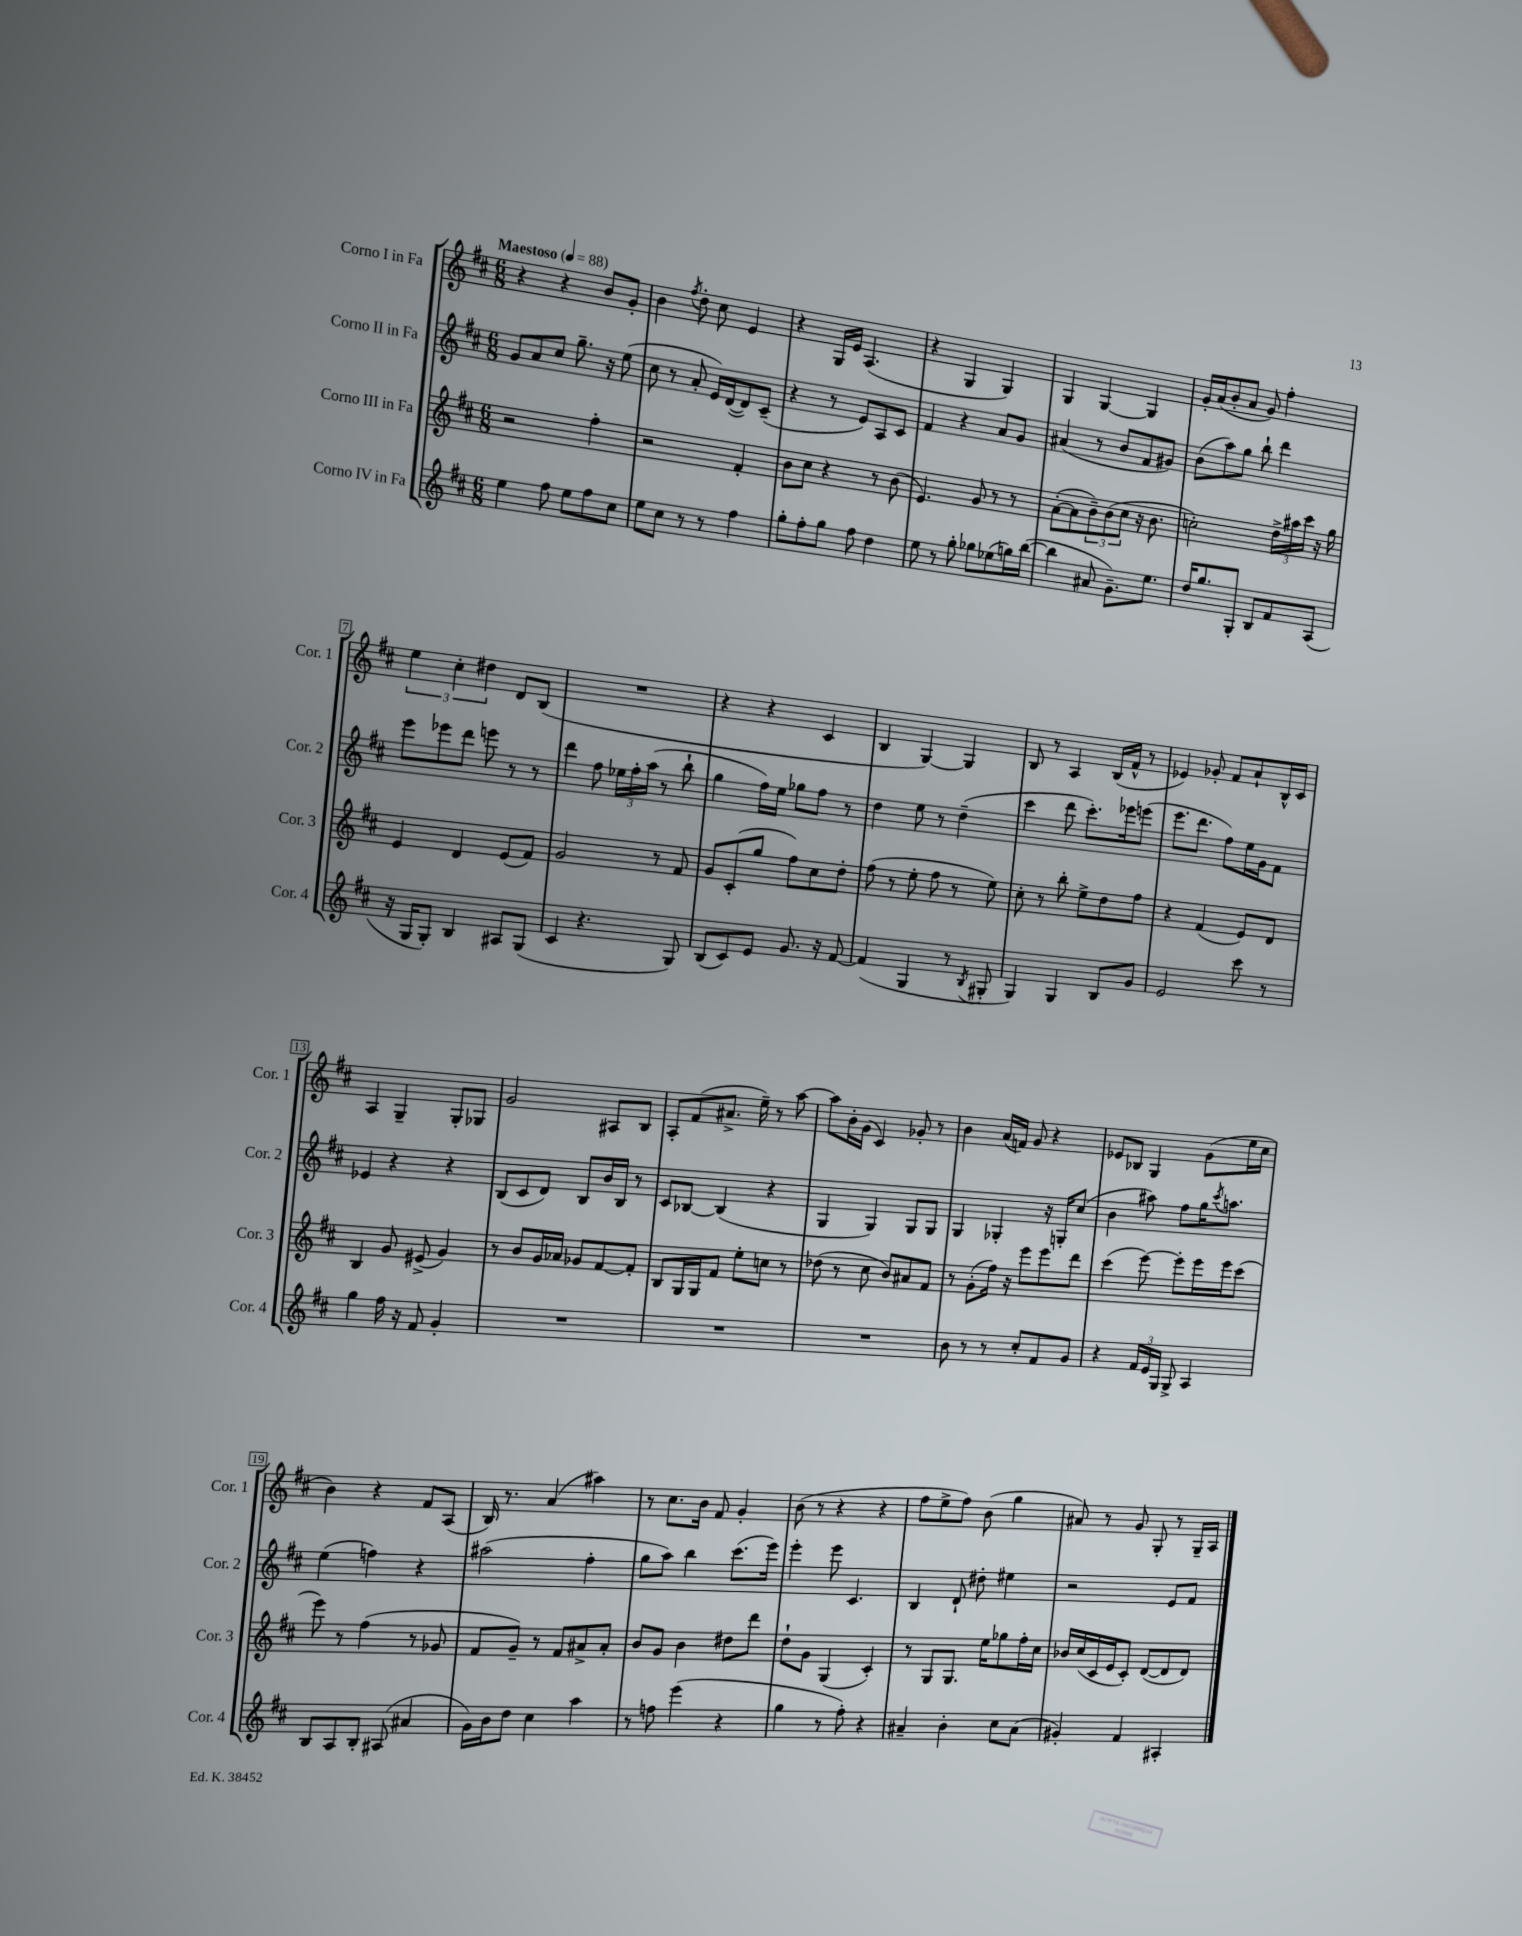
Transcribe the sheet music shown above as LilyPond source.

<<
\new StaffGroup <<
\new Staff = "s0" \with { instrumentName = "Corno I in Fa" shortInstrumentName = "Cor. 1" } {
    \clef treble \key d \major \numericTimeSignature \time 6/8 \tempo "Maestoso" 4 = 88
    r4 r4 b'8 g'8-. |
    b'4 \acciaccatura { fis''8 } d''8-. cis''8 e'4 |
    r4 g16 e'16 a4.( |
    r4 g4 g4) |
    g4 g4~ g4 |
    g'16-. a'16( b'8-. a'8 g'8) fis''4-. |
    \tuplet 3/2 { e''4 cis''4-. dis''4 } d'8 b8( |
    R2. |
    r4 r4 cis'4 |
    b4 g4~) g4 |
    b8 r8 a4 b16( fis'16-^ r8 |
    ees'4) ges'8-. fis'8 a'8-! b16-^ cis'16 |
    a4 g4-- g8-. ges8 |
    g'2 ais8 b8 |
    a8-. fis'8( ais'8.-> e''16--) r8 a''8~ |
    a''8 b'16-. g'16( cis'4) ges'8-. r8 |
    b'4 a'16( f'16) g'8 r4 |
    ees'8 bes8 g4 g'8( e''16 cis''16 |
    b'4) r4 fis'8 a8( |
    b16) r8. a'4( ais''4) |
    r8 cis''8. b'16 fis'8 g'4-. |
    b'8( r8 r4 r4 |
    fis''8 e''8-> fis''8) b'8( g''4 |
    ais'8) r8 g'8 g8-. r8 g16-- a16 \bar "|." |
}
\new Staff = "s1" \with { instrumentName = "Corno II in Fa" shortInstrumentName = "Cor. 2" } {
    \clef treble \key d \major \numericTimeSignature \time 6/8
    g'8 a'8 cis''8 g''8.-- r16 e''8( |
    cis''8 r8 a'8-. e'16) d'16~( d'8) cis'8--( |
    r4 r8 e'8) a8 cis'8 |
    fis'4 r4 a'8 g'8 |
    ais'4( r8 b'8 fis'8 gis'8) |
    b'8( a''8) g''8 b''8-! d'''4 |
    e'''8 ees'''8 d'''8 e'''8 r8 r8 |
    d'''4 fis''8 \tuplet 3/2 { ees''16 fis''16-. a''16( } r8 b''8-! |
    g''4 fis''16) e''16 ges''8 fis''8 r8 |
    d''4 e''8 r8 d''4--( |
    cis'''4 d'''8 cis'''8.-.) ees'''16 e'''8( |
    e'''8. d'''8. fis''8) e''16 g'16 fis'8 |
    ees'4 r4 r4 |
    b8( cis'8 d'8) b8 b'16 b16 r8 |
    cis'8 bes8~ bes4( r4 |
    g4 g4) g8 g8 |
    g4 ges4-. r16 g16-. cis''8( |
    b'4 ais''8) fis''8 g''16 \acciaccatura { cis'''8 } a''8. |
    e''4( f''4) r4 |
    ais''2( fis''4-. |
    g''8 a''8) b''4 cis'''8.( e'''16) |
    e'''4-. e'''8 cis'4. |
    b4 d'8-! dis''8-. eis''4 |
    r2 e'8 fis'8 \bar "|." |
}
\new Staff = "s2" \with { instrumentName = "Corno III in Fa" shortInstrumentName = "Cor. 3" } {
    \clef treble \key d \major \numericTimeSignature \time 6/8
    r2 fis''4-. |
    r2 fis'4-. |
    b'8 cis''8 r4 r8 b'8( |
    e'4.) g'8 r8 r8 |
    a'8~-.( a'8 \tuplet 3/2 { b'8--) b'8( cis''8 } r16 b'8. |
    c''2-.) \tuplet 3/2 { d''16-> ais''16 cis'''16 } r16 g''16 |
    e'4 d'4 e'8( fis'8) |
    g'2 r8 fis'8 |
    g'8 cis'8-.( g''8 fis''8) cis''8 d''8-. |
    fis''8( r8 e''8-. fis''8 r8 e''8) |
    cis''8-. r8 b''8-. e''8-> d''8 fis''8 |
    r4 fis'4( e'8) d'8 |
    b4 g'8 eis'8->( g'4) |
    r8 b'8 g'16 aes'16 ges'8 fis'8~ fis'8-. |
    b8 g16 g16 fis'8 e''8-. c''8 r8 |
    des''8( r8 cis''8 b'8) ais'8 fis'8 |
    r8 g'8-.( fis''16) r16 e'''8 e'''8 d'''8 |
    cis'''4( e'''8~) e'''8-. e'''16 e'''16 cis'''8( |
    e'''8) r8 fis''4( r8 ges'8 |
    fis'8 g'8--) r8 fis'8 ais'8-> ais'8-. |
    b'8 g'8 b'4 dis''8 d'''8 |
    d''8-! g'8 g4( cis'4-.) |
    r8 g8 g8. e''16 ges''8 fis''16-. cis''16 |
    bes'16 cis''16( cis'16 e'16 cis'8-.) d'8~( d'8 d'8) \bar "|." |
}
\new Staff = "s3" \with { instrumentName = "Corno IV in Fa" shortInstrumentName = "Cor. 4" } {
    \clef treble \key d \major \numericTimeSignature \time 6/8
    e''4 fis''8 e''8 fis''8 cis''8 |
    e''8 cis''8 r8 r8 fis''4 |
    g''8-. fis''8-. g''8 fis''8 d''4 |
    e''8 r8 g''8-. ges''8 ees''8( g''16) b''16~( |
    b''4 ais'8 g'8.--) e''8. |
    d''16 g''8. g8-. b8 fis'8 a8( |
    r16 g16 g8-.) b4 ais8 g8( |
    cis'4 r4. g8) |
    b8( cis'8) e'8 g'8. r16 fis'8~ |
    fis'4( g4 r8 \acciaccatura { b8 } gis8-. |
    g4) g4 b8 g'8 |
    e'2 cis'''8 r8 |
    g''4 fis''16 r16 fis'8 g'4-. |
    R2. |
    R2. |
    R2. |
    b'8 r8 r8 cis''8-. fis'8 g'8 |
    r4 \tuplet 3/2 { fis'16 e'16 g16 } g8-> a4 |
    b8 a8 b8-. ais8( ais'4 |
    g'16) b'16 d''8 cis''4 a''4 |
    r8 f''8 e'''4( r4 |
    g''4 r8 fis''8-.) r4 |
    ais'4-- b'4-. cis''8 ais'8( |
    gis'4-.) fis'4 ais4-. \bar "|." |
}
>>
>>
\layout { \context { \Score \override BarNumber.stencil = #(make-stencil-boxer 0.1 0.3 ly:text-interface::print) } }
